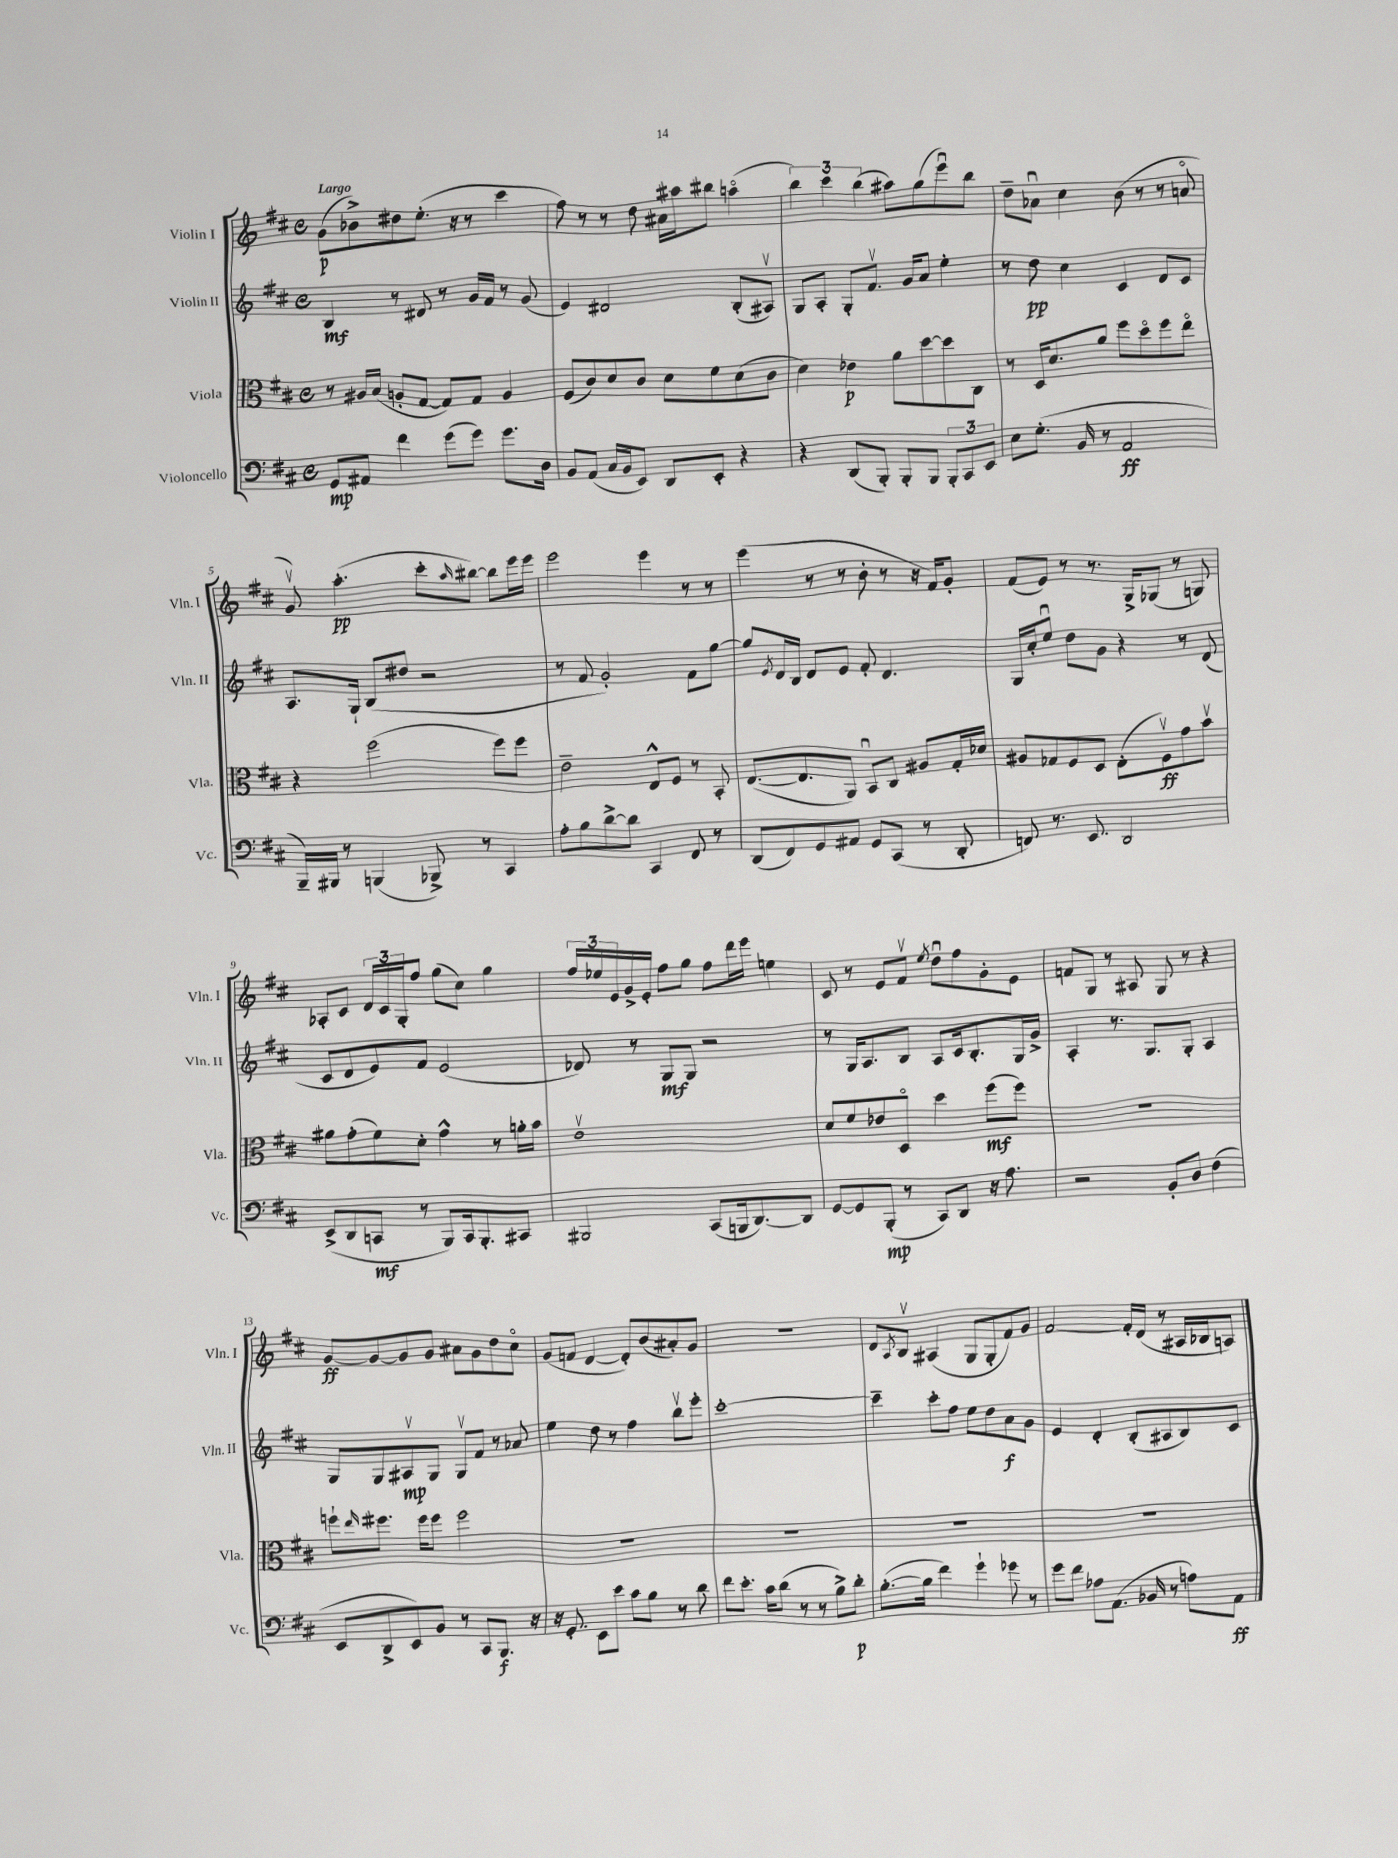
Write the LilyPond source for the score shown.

<<
\new StaffGroup <<
\new Staff = "s0" \with { instrumentName = "Violin I" shortInstrumentName = "Vln. I" } {
    \clef treble \key d \major \defaultTimeSignature \time 4/4 \tempo "Largo"
    g'8\p( bes'8->) dis''8 e''8.-.( r16 r8 cis'''4 |
    fis''8) r8 r8 d''8 ais'16 ais''16 bis''8 a''4\flageolet( |
    \tuplet 3/2 { b''4) cis'''4 b''4( } ais''8) g''8( e'''8\downbow) b''8 |
    d''8-- aes'8\downbow cis''4 b'8( r8 r8 a'8\flageolet |
    g'8\upbow) a''4.-.\pp( cis'''8-. \grace { a''16 } bis''8~) bis''8 e'''16 e'''16 |
    e'''2 e'''4 r8 r8 |
    e'''4( r8 r8 b'8-. r8 r16 fis'16) g'8-. |
    fis'8( e'8) r8 r8. g16-> ges8( r8 g8) |
    aes8-. cis'8 \tuplet 3/2 { d'16 cis'16 g16-. } fis''8 g''8( cis''8) g''4 |
    \tuplet 3/2 { fis''16 ees''16 e'16 } g'16-> e'16-. fis''8 g''8 fis''8 d'''16 e'''16 e''4 |
    cis'8 r8 e'8 fis'8\upbow \acciaccatura { e''8 } d''8\downbow fis''8 g'8-. e'8 |
    f'8 g8 r8 ais8 g8 r8 r4 |
    g'8~\ff g'8~ g'8 g'8 ais'8 g'8 d''8 cis''8\flageolet |
    g'8( f'8 d'4~ d'8-.) b'8( ais'8-.) g'8 |
    r1 |
    d'8 \acciaccatura { a8 } b8\upbow ais4( g8 g8-. fis'8) g'8 |
    fis'2~ fis'16-. d'16( r8 ais16 bes16 a8) \bar "|." |
}
\new Staff = "s1" \with { instrumentName = "Violin II" shortInstrumentName = "Vln. II" } {
    \clef treble \key d \major \defaultTimeSignature \time 4/4
    b4\mf r8 dis'8 r8 g'16 fis'16 r8 g'8( |
    e'4) dis'2 b8-.( ais8\upbow) |
    g8 a8-. g8-. fis'8.\upbow g'16 a'8 e''4-. |
    r8 d''8\pp cis''4 cis'4 d'8 cis'8 |
    a8. g16-! b8( dis''8 r2 |
    r8 fis'8 g'2-.) fis'8 g''8~ |
    g''8 \acciaccatura { e'8 } d'16 b16 d'8 e'8 fis'8-. d'4. |
    g16 cis''16-. e''8\downbow d''8 g'8 r4 r8 d'8( |
    cis'8 d'8 e'8) fis'8 e'2( |
    des'8) r8 g8\mf g8 r2 |
    r8 g16 a8. b8 a8 cis'16 b8.-. g16 g'16-> |
    a4-. r8. g8. g8-. a4 |
    g8 g8 ais8\upbow\mp g8 g8\upbow fis'8 r8 aes'8 |
    e''4 d''8 r8 fis''4 b''8\upbow e'''8-. |
    cis'''1~-. |
    cis'''4-- cis'''8-. fis''8 e''8 d''8 a'8\f g'8 |
    e'4 d'4-. b8-.( ais8 b8) cis'8 \bar "|." |
}
\new Staff = "s2" \with { instrumentName = "Viola" shortInstrumentName = "Vla." } {
    \clef alto \key d \major \defaultTimeSignature \time 4/4
    r8 ais16 b16( a8-. g8~ g8) g8 a4 |
    fis8( cis'8) d'8 cis'8 d'8 fis'8 d'8( cis'8 |
    d'4) ees'4\p a'8 d''8~ d''8 cis8 |
    r8 d16 d'8. a'8 fis''8 d''8\flageolet fis''8 e''8\flageolet |
    r4 fis''2( fis''8) fis''8 |
    e'2-- e8-^ fis8 r8 b,8-. |
    e8.~( e8. a,8) b,8\downbow cis8 ais8 g16-. des'16 |
    ais8 ges8 fis8 d8 e8-.( fis8\upbow\ff) g'8 b'8\upbow |
    ais'8 g'8-.( fis'8) d'8-. g'4-^ r8 a'16-. b'16 |
    e'1\upbow |
    d'8 fis'8 ees'8 d8\flageolet d''4 fis''8\mf( fis''8) |
    R1 |
    f''8-! \grace { e''16 } fis''8. fis''16 fis''8 fis''2 |
    R1 |
    R1 |
    R1 |
    R1 \bar "|." |
}
\new Staff = "s3" \with { instrumentName = "Violoncello" shortInstrumentName = "Vc." } {
    \clef bass \key d \major \defaultTimeSignature \time 4/4
    g,8\mp ais,8 fis'4 g'8( g'8) g'8. d16 |
    b,8 a,8( cis16 b,16 e,8) d,8 e,8-. r4 |
    r4 d,8( b,,8-.) b,,8-. b,,8 \tuplet 3/2 { b,,8-. cis,8 e,8 } |
    e8 g8.-.( b,16 r8 a,2\ff |
    b,,16--) bis,,16 r8 b,,4( bes,,8->) r8 cis,4 |
    a8-. b8 d'8~-> d'8 cis,4 fis,8 r8 |
    d,8( fis,8) g,8 ais,8 g,8 cis,8( r8 d,8-. |
    f,8) r8. e,8. d,2 |
    e,8->( d,8 c,8\mf r8 b,,8) c,16 b,,8.-. cis,8 |
    bis,,2 cis,8( b,,16 d,8.~) d,8 |
    g,8~ g,8 b,,8-.\mp( r8 cis,8) d,8 r16 a8. |
    r2 b,8-. d8 fis4( |
    e,8 d,8-> e,8) b,8 r8 cis,8 b,,8.\f r16 |
    r16 g,8.-. e,8 e'8 cis'8 b8 r8 d'8 |
    fis'8 e'8.-. cis'16 d'8( r8 r8 b8->) d'8-.\p |
    b8.~-.( b16 fis'4) g'4-! ges'8 r8 |
    g'8 fis'8 aes8 a,8.( bes,16 r8 a8) a,8\ff \bar "|." |
}
>>
>>
